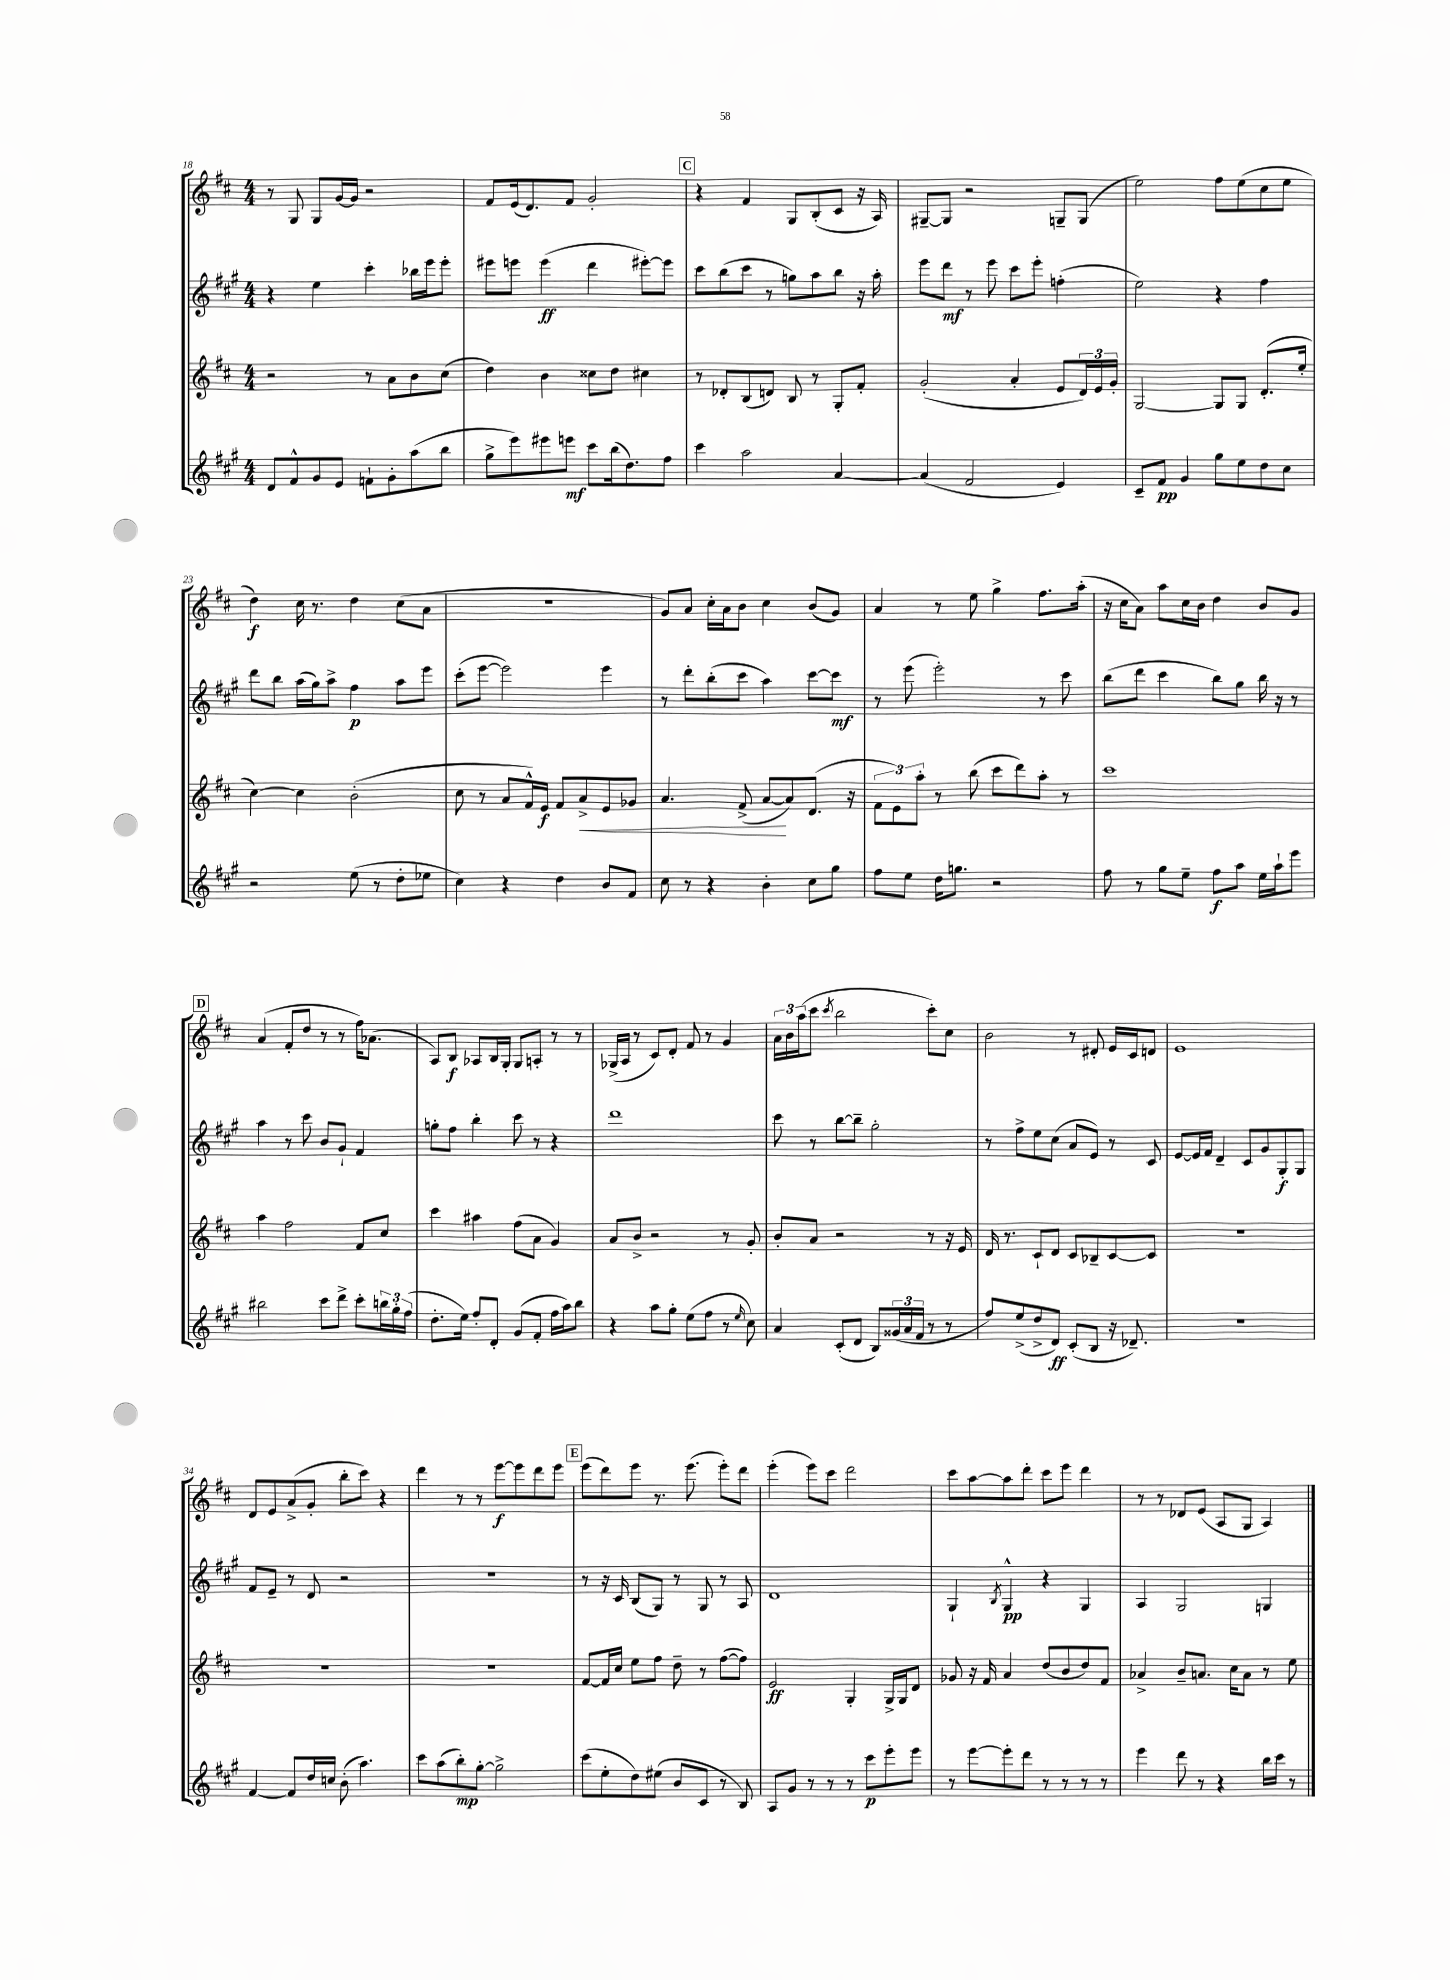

**kern	**dynam	**kern	**dynam	**kern	**dynam	**kern	**dynam
*part4	*part4	*part3	*part3	*part2	*part2	*part1	*part1
*staff4	*staff4	*staff3	*staff3	*staff2	*staff2	*staff1	*staff1
*clefG2	*	*clefG2	*	*clefG2	*	*clefG2	*
*k[f#c#g#]	*	*k[f#c#]	*	*k[f#c#g#]	*	*k[f#c#]	*
*M4/4	*	*M4/4	*	*M4/4	*	*M4/4	*
=18	=18	=18	=18	=18	=18	=18	=18
8d/L	.	2r	.	4r	.	8r	.
8f#^^/	.	.	.	.	.	8G/	.
8g#/	.	.	.	4ee\	.	8G/L	.
8e/J	.	.	.	.	.	[16g/L	.
.	.	.	.	.	.	16g/JJ]	.
8fn`\L	.	8r	.	4ccc#'\	.	2r	.
8g#'\	.	8a\L	.	.	.	.	.
(8aa\	.	8b\	.	16bb-X\LL	.	.	.
.	.	.	.	16eee\J	.	.	.
8bb\J	.	(8cc#\J	.	8eee'\J	.	.	.
=19	=19	=19	=19	=19	=19	=19	=19
8gg#^\L	.	4dd\)	.	8eee#X\L	.	8f#/L	.
8eee\)	.	.	.	8eeen\J	.	(16e/k	.
.	.	.	.	.	.	8.d/)	.
8eee#X\	.	4b\	.	(4eee\	ff	.	.
8eeen\J	mf	.	.	.	.	8f#/J	.
8ccc#\L	.	8cc##X\L	.	4ddd\	.	2g'/	.
(16bb\k	.	8dd\J	.	.	.	.	.
8.dd\)	.	.	.	.	.	.	.
.	.	4cc#X\	.	[8eee#X'\L)	.	.	.
8ff#\J	.	.	.	8eee#\J]	.	.	.
!!LO:REH:place=s1:t=C
=20	=20	=20	=20	=20	=20	=20	=20
4ccc#\	.	8r	.	8ccc#\L	.	4r	.
.	.	8d-X'/L	.	(8bb\	.	.	.
2aa\	.	(8B/	.	8ccc#\J	.	4f#/	.
.	.	8dn/J)	.	8r	.	.	.
.	.	8B/	.	8ggn\L)	.	8G/L	.
.	.	8r	.	8aa\	.	(8B'/	.
[4a/	.	8G'/L	.	8bb\J	.	8c#/J	.
.	.	8f#'/J	.	16r	.	16r	.
.	.	.	.	16aa'\	.	16A/)	.
=21	=21	=21	=21	=21	=21	=21	=21
(4a/]	.	(2g'/	.	8eee\L	.	[8G#X~/L	.
.	.	.	.	8ddd\J	mf	8G#/J]	.
2f#/	.	.	.	8r	.	2r	.
.	.	.	.	8eee\	.	.	.
.	.	4a'/	.	8ccc#\L	.	.	.
.	.	.	.	8eee'\J	.	.	.
4e/)	.	8e/L	.	(4ffn'\	.	8Gn~/L	.
.	.	24d/L)	.	.	.	(8G/J	.
.	.	24e/	.	.	.	.	.
.	.	24g'/JJ	.	.	.	.	.
=22	=22	=22	=22	=22	=22	=22	=22
8c#~/L	.	[2G/	.	2ee\)	.	2ee\)	.
8f#/J	pp	.	.	.	.	.	.
4g#/	.	.	.	.	.	.	.
8gg#\L	.	8G/L]	.	4r	.	8ff#\L	.
8ee\	.	8G/J	.	.	.	(8ee\	.
8dd\	.	(8.d'/L	.	4ff#\	.	8cc#\	.
8cc#\J	.	.	.	.	.	8ee\J	.
.	.	16ee'/Jk	.	.	.	.	.
!!LO:LB:g=z
=23	=23	=23	=23	=23	=23	=23	=23
2r	.	[4cc#\)	.	8ddd\L	.	4dd\)	f
.	.	.	.	8bb\J	.	.	.
.	.	4cc#\]	.	(16aa\LL	.	16cc#\	.
.	.	.	.	16gg#\J)	.	8.r	.
.	.	.	.	8aa^\J	.	.	.
(8ee\	.	(2b'\	.	4ff#\	p	4dd\	.
8r	.	.	.	.	.	.	.
8dd'\L	.	.	.	8aa\L	.	(8cc#\L	.
8ee-X\J	.	.	.	8eee\J	.	8a\J	.
=24	=24	=24	=24	=24	=24	=24	=24
4cc#\)	.	8cc#\	.	(8ccc#'\L	.	1r	.
.	.	8r	.	[8eee\J	.	.	.
4r	.	8a/L	.	2eee\])	.	.	.
.	.	16f#^^/L)	.	.	.	.	.
.	.	16e/JJ	f	.	.	.	.
4dd\	.	8f#/L	.	.	.	.	.
!	!	!	!LO:HP:b	!	!	!	!
.	.	8a^/	<	.	.	.	.
8b/L	.	8e/	.	4eee\	.	.	.
8f#/J	.	8g-X/J	.	.	.	.	.
=25	=25	=25	=25	=25	=25	=25	=25
8cc#\	.	4.a/	.	8r	.	8g/L)	.
8r	.	.	.	8ddd'\L	.	8a/J	.
4r	.	.	.	(8bb'\	.	16cc#'\LL	.
.	.	.	.	.	.	16a\J	.
.	.	(8f#^/	.	8ccc#\J	.	8b\J	.
4b'\	.	[8a/L	.	4aa\)	.	4cc#\	.
.	.	8a/])	[	.	.	.	.
8cc#\L	.	(8.d/J	.	[8ccc#\L	.	(8b/L	.
8gg#\J	.	.	.	8ccc#\J]	mf	8g/J)	.
.	.	16r	.	.	.	.	.
=26	=26	=26	=26	=26	=26	=26	=26
8ff#\L	.	12f#\L	.	8r	.	4a/	.
.	.	12e\)	.	.	.	.	.
8ee\J	.	.	.	(8eee\	.	.	.
.	.	12aa'\J	.	.	.	.	.
16dd\KL	.	8r	.	2eee'\)	.	8r	.
8.ggn\J	.	.	.	.	.	.	.
.	.	(8bb\	.	.	.	8ee\	.
2r	.	8ccc#\L	.	.	.	4gg^\	.
.	.	8ddd\)	.	.	.	.	.
.	.	8aa'\J	.	8r	.	8.ff#\L	.
.	.	8r	.	8ccc#\	.	.	.
.	.	.	.	.	.	(16aa'\Jk	.
=27	=27	=27	=27	=27	=27	=27	=27
8ff#\	.	1ccc#	.	(8bb\L	.	16r	.
.	.	.	.	.	.	16cc#\KL	.
8r	.	.	.	8ddd\J	.	8a\J)	.
8gg#\L	.	.	.	4ccc#\	.	8aa\L	.
8ee~\J	.	.	.	.	.	16cc#\L	.
.	.	.	.	.	.	16b\JJ	.
8ff#\L	f	.	.	8bb\L)	.	4dd\	.
8aa\J	.	.	.	8gg#\J	.	.	.
16ee\LL	.	.	.	16bb\	.	8b/L	.
16aa`\J	.	.	.	16r	.	.	.
8eee\J	.	.	.	8r	.	8g/J	.
!!LO:LB:g=z
!!LO:REH:place=s1:t=D
=28	=28	=28	=28	=28	=28	=28	=28
2bb#X\	.	4aa\	.	4aa\	.	(4a/	.
.	.	2ff#\	.	8r	.	8f#'/L	.
.	.	.	.	8ccc#\	.	8dd/J	.
8ccc#\L	.	.	.	8b/L	.	8r	.
8ddd^\J	.	.	.	8g#`/J	.	8r	.
8ccc#'\L	.	8f#/L	.	4f#/	.	16ff#\KL)	.
.	.	.	.	.	.	(8.a-X\J	.
24bbn\L	.	8cc#/J	.	.	.	.	.
24gg#'\	.	.	.	.	.	.	.
(24ff#\JJ	.	.	.	.	.	.	.
=29	=29	=29	=29	=29	=29	=29	=29
8.dd'\L	.	4ccc#\	.	8ggn'\L	.	8A/L)	.
.	.	.	.	8ff#\J	.	8B/J	f
16ee\Jk)	.	.	.	.	.	.	.
8ff#'/L	.	4aa#X\	.	4bb'\	.	8A-X/L	.
8d'/J	.	.	.	.	.	16B/L	.
.	.	.	.	.	.	16G'/JJ	.
(8g#/L	.	(8ff#\L	.	8ccc#\	.	8G/L	.
8f#'/J	.	8a\J	.	8r	.	8An'/J	.
16ff#\LL	.	4g/)	.	4r	.	8r	.
16aa\J)	.	.	.	.	.	.	.
8bb\J	.	.	.	.	.	8r	.
=30	=30	=30	=30	=30	=30	=30	=30
4r	.	8a/L	.	1ddd	.	(16G-X^/LL	.
.	.	.	.	.	.	16A/JJ	.
.	.	8b^/J	.	.	.	8r	.
8aa\L	.	2r	.	.	.	8c#/L)	.
8gg#'\J	.	.	.	.	.	8d'/J	.
(8ee\L	.	.	.	.	.	8f#/	.
8ff#\J	.	.	.	.	.	8r	.
8r	.	8r	.	.	.	4g/	.
16qqee/	.	.	.	.	.	.	.
8cc#\)	.	8g'/	.	.	.	.	.
=31	=31	=31	=31	=31	=31	=31	=31
4a/	.	8b'/L	.	8ccc#\	.	24a\LL	.
.	.	.	.	.	.	24b\	.
.	.	.	.	.	.	(24aa\J	.
.	.	8a/J	.	8r	.	8ccc#\J	.
.	.	.	.	.	.	8qccc#/	.
(8c#'/L	.	2r	.	[8bb\L	.	2bb\	.
8d/J	.	.	.	8bb~\J]	.	.	.
8B/L)	.	.	.	2gg#'\	.	.	.
(24g##X/L	.	.	.	.	.	.	.
24a/	.	.	.	.	.	.	.
24f#/JJ	.	.	.	.	.	.	.
8r	.	8r	.	.	.	8ccc#'\L)	.
8r	.	16r	.	.	.	8cc#\J	.
.	.	16e/	.	.	.	.	.
=32	=32	=32	=32	=32	=32	=32	=32
8ff#/L)	.	16d/	.	8r	.	2b\	.
.	.	8.r	.	.	.	.	.
(8ee^/	.	.	.	8ff#^\L	.	.	.
8dd^/	.	8c#`/L	.	8ee\	.	.	.
8d/J)	ff	8d/J	.	(8cc#\J	.	.	.
(8c#'/L	.	8c#/L	.	8a/L	.	8r	.
8B/J	.	8B-X~/	.	8e/J)	.	8d#X'/	.
16r	.	[8c#/	.	8r	.	16e/LL	.
8.d-X~/)	.	.	.	.	.	16c#/J	.
.	.	8c#/J]	.	8c#/	.	8dn/J	.
=33	=33	=33	=33	=33	=33	=33	=33
1r	.	1r	.	[8e/L	.	1e	.
.	.	.	.	16e/L]	.	.	.
.	.	.	.	16f#/JJ	.	.	.
.	.	.	.	4d~/	.	.	.
.	.	.	.	8c#/L	.	.	.
.	.	.	.	8g#/	.	.	.
.	.	.	.	8G#'/	f	.	.
.	.	.	.	8G#/J	.	.	.
!!LO:LB:g=z
=34	=34	=34	=34	=34	=34	=34	=34
[4f#/	.	1r	.	8f#/L	.	8d/L	.
.	.	.	.	8e~/J	.	8e/	.
8f#/L]	.	.	.	8r	.	(8a^/	.
16dd/L	.	.	.	8d/	.	8g'/J	.
16ccn/JJ	.	.	.	.	.	.	.
(8b'\	.	.	.	2r	.	8bb'\L	.
4.aa\)	.	.	.	.	.	8ccc#\J)	.
.	.	.	.	.	.	4r	.
=35	=35	=35	=35	=35	=35	=35	=35
8ccc#\L	.	1r	.	1r	.	4ddd\	.
(8aa\	.	.	.	.	.	.	.
8bb'\)	mp	.	.	.	.	8r	.
[8gg#'\J	.	.	.	.	.	8r	.
2gg#^\]	.	.	.	.	.	[8eee\L	f
.	.	.	.	.	.	8eee\]	.
.	.	.	.	.	.	8ddd\	.
.	.	.	.	.	.	8eee\J	.
!!LO:REH:place=s1:t=E
=36	=36	=36	=36	=36	=36	=36	=36
(8ccc#\L	.	[8f#/L	.	8r	.	(8eee\L	.
8ee'\	.	16f#/L]	.	16r	.	8ddd\)	.
.	.	16cc#/JJ	.	16c#/	.	.	.
8dd\)	.	8ee\L	.	(8B/L	.	8eee\J	.
(8ee#X\J	.	8ff#\J	.	8G#/J)	.	8.r	.
8b/L	.	8dd~\	.	8r	.	.	.
.	.	.	.	.	.	(8.eee\	.
8c#/J	.	8r	.	8G#/	.	.	.
8r	.	([8ff#\L	.	8r	.	8eee'\L)	.
8B/)	.	8ff#\J])	.	8A/	.	8ddd\J	.
=37	=37	=37	=37	=37	=37	=37	=37
8A/L	.	2e/	ff	1d	.	(4eee'\	.
8g#/J	.	.	.	.	.	.	.
8r	.	.	.	.	.	8eee\L)	.
8r	.	.	.	.	.	8ccc#\J	.
8r	.	4G'/	.	.	.	2ddd\	.
8ccc#\L	p	.	.	.	.	.	.
8eee'\	.	16G^/LL	.	.	.	.	.
.	.	16G/J	.	.	.	.	.
8eee\J	.	8d/J	.	.	.	.	.
=38	=38	=38	=38	=38	=38	=38	=38
8r	.	8g-X/	.	4G#`/	.	8ccc#\L	.
[8eee\L	.	16r	.	.	.	[8aa\	.
.	.	16f#/	.	.	.	.	.
.	.	.	.	8qB/	.	.	.
8eee'\]	.	4a/	.	4G#^^/	pp	8aa\]	.
8ddd\J	.	.	.	.	.	8ddd'\J	.
8r	.	(8dd/L	.	4r	.	8ccc#\L	.
8r	.	8b/	.	.	.	8eee\J	.
8r	.	8dd/)	.	4G#/	.	4ddd\	.
8r	.	8f#/J	.	.	.	.	.
=39	=39	=39	=39	=39	=39	=39	=39
4eee\	.	4a-X^/	.	4A/	.	8r	.
.	.	.	.	.	.	8r	.
8ddd\	.	8b~/L	.	2G#/	.	8d-X/L	.
8r	.	8.an/J	.	.	.	(8e/J	.
4r	.	.	.	.	.	8A/L	.
.	.	16cc#\KL	.	.	.	.	.
.	.	8a\J	.	.	.	8G/J	.
16bb\LL	.	8r	.	4Gn/	.	4A/)	.
16ccc#\JJ	.	.	.	.	.	.	.
8r	.	8ee\	.	.	.	.	.
==	==	==	==	==	==	==	==
*-	*-	*-	*-	*-	*-	*-	*-
